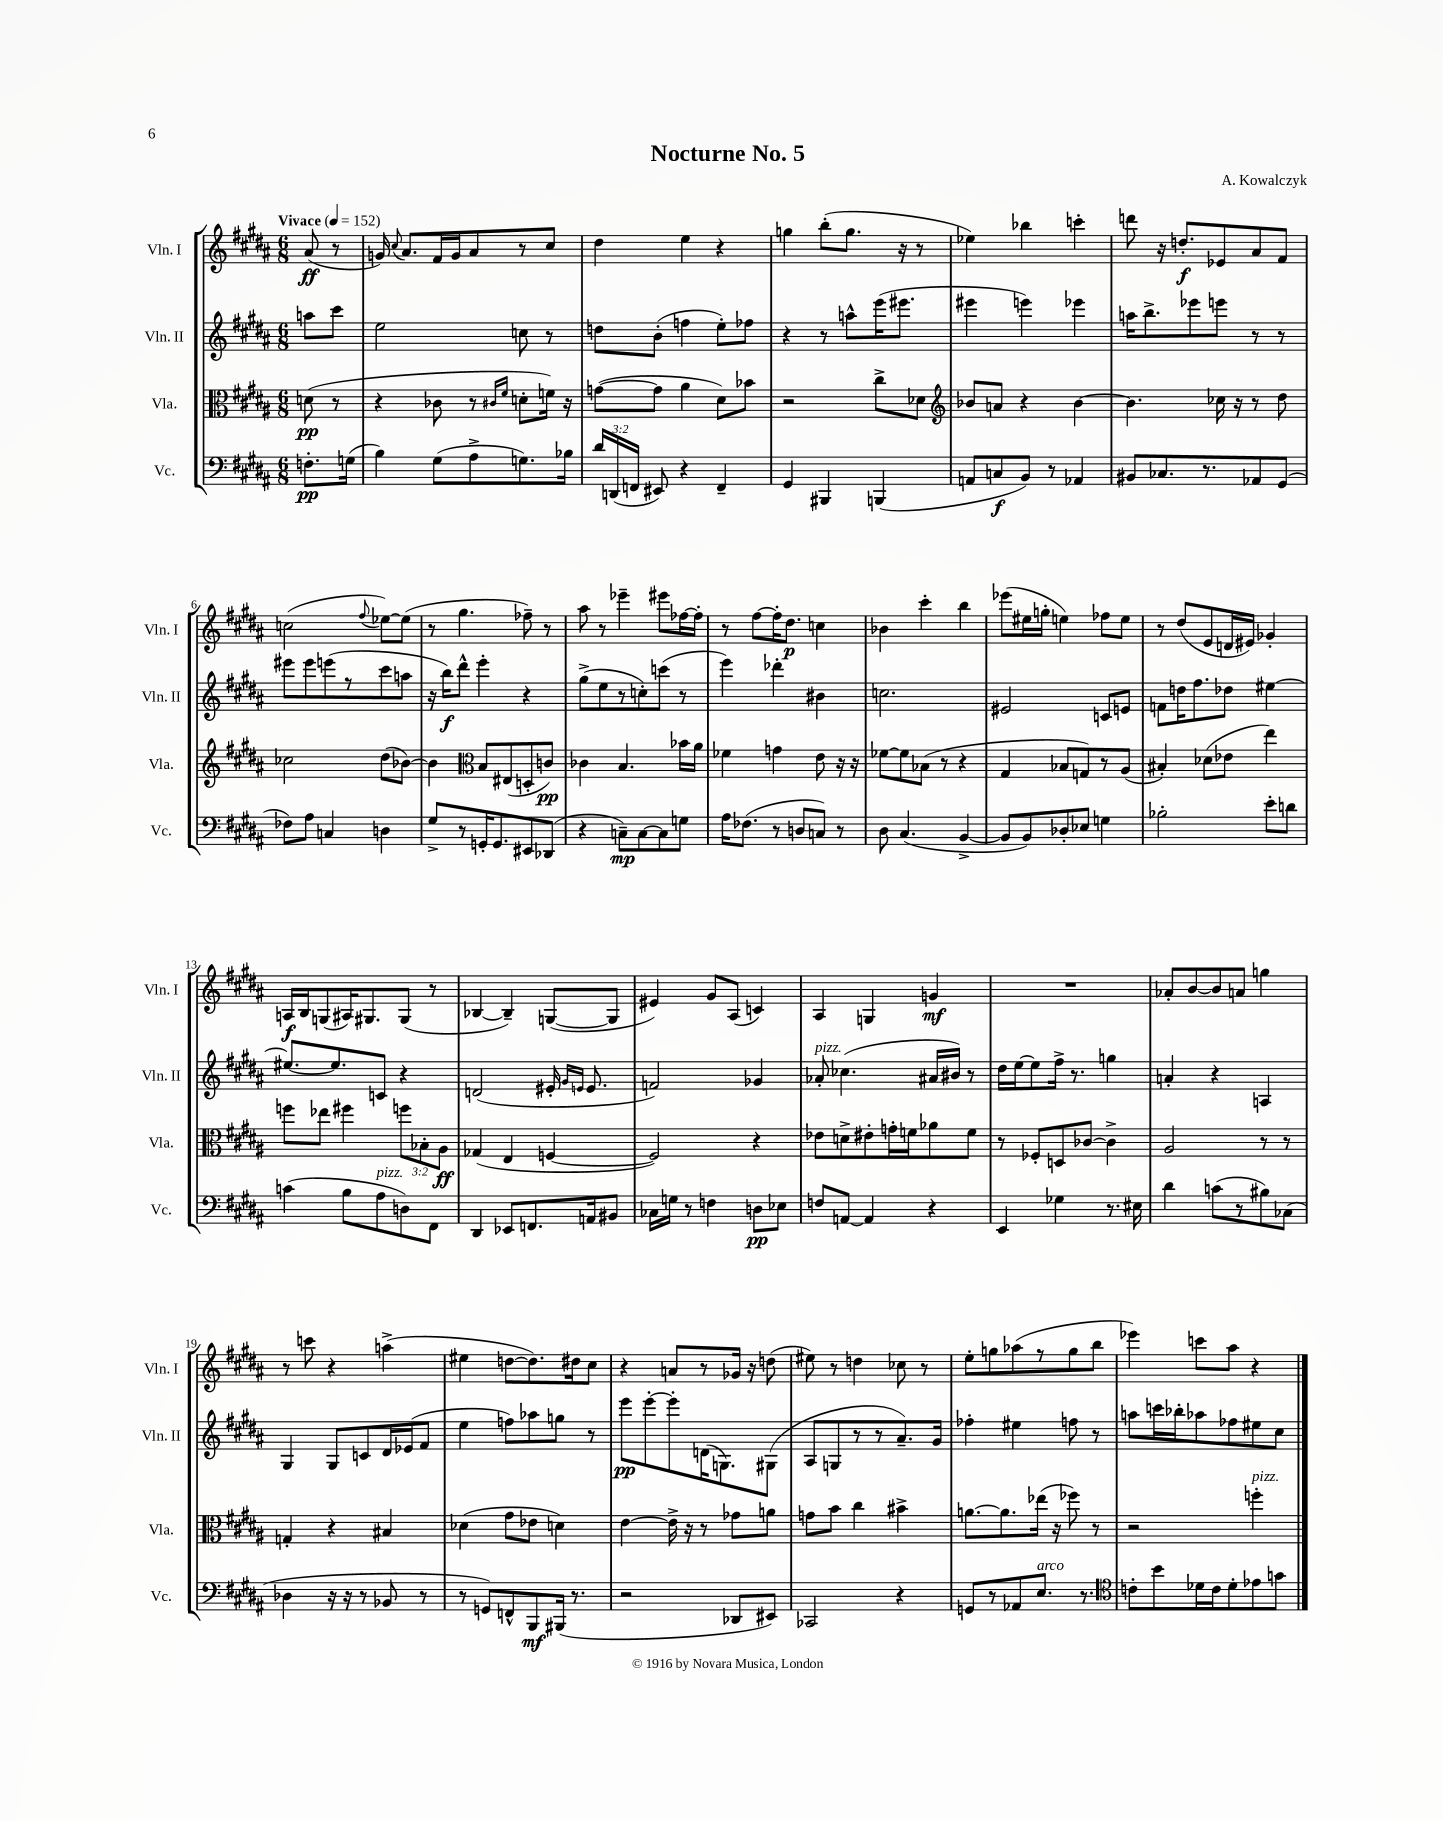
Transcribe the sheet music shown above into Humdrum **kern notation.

**kern	**dynam	**kern	**dynam	**kern	**dynam	**kern	**dynam
*part4	*part4	*part3	*part3	*part2	*part2	*part1	*part1
*staff4	*staff4	*staff3	*staff3	*staff2	*staff2	*staff1	*staff1
*I"Vc.	*	*I"Vla.	*	*I"Vln. II	*	*I"Vln. I	*
*I'Vc.	*	*I'Vla.	*	*I'Vln. II	*	*I'Vln. I	*
*clefF4	*	*clefC3	*	*clefG2	*	*clefG2	*
*k[f#c#g#d#a#]	*	*k[f#c#g#d#a#]	*	*k[f#c#g#d#a#]	*	*k[f#c#g#d#a#]	*
*M6/8	*	*M6/8	*	*M6/8	*	*M6/8	*
*MM152	*	*MM152	*	*MM152	*	*MM152	*
=	=	=	=	=	=	=	=
!	!	!	!	!	!	!LO:TX:a:B:t=Vivace	!
8.Fn'\L	pp	(8dn\	pp	8aan\L	.	(8a#/	ff
.	.	8r	.	8ccc#\J	.	8r	.
(16Gn\Jk	.	.	.	.	.	.	.
=1	=1	=1	=1	=1	=1	=1	=1
4B\)	.	4r	.	2ee\	.	16gn/)	.
.	.	.	.	.	.	8qqcc#/	.
.	.	.	.	.	.	8.a#/L	.
(8G#\L	.	8c-X\	.	.	.	16f#/L	.
.	.	.	.	.	.	16g/J	.
8A#^\	.	8r	.	.	.	8a#/	.
.	.	16qqc#X/LL	.	.	.	.	.
.	.	16qqf#/JJ	.	.	.	.	.
8.Gn\)	.	8dn'\L	.	8ccn\	.	8r	.
.	.	16fn\Jk)	.	8r	.	8cc#/J	.
16B-X\Jk	.	16r	.	.	.	.	.
=2	=2	=2	=2	=2	=2	=2	=2
24d#/LL	.	([8gn\L	.	8ddn\L	.	4dd#\	.
(24DDn/	.	.	.	.	.	.	.
24FFn/JJ	.	.	.	.	.	.	.
8EE#X/)	.	8g\J]	.	(8b'\J	.	.	.
4r	.	4a#\	.	4ffn\	.	4ee\	.
4FF~/	.	8d#\L)	.	8ee'\L)	.	4r	.
.	.	8b-X\J	.	8ff-X\J	.	.	.
=3	=3	=3	=3	=3	=3	=3	=3
4GG#/	.	2r	.	4r	.	4ggn\	.
4BBB#X/	.	.	.	8r	.	(8bb'\L	.
.	.	.	.	8aan^^\L	.	8.gg\J	.
(4BBBn/	.	8cc#^\L	.	(16eee\K	.	.	.
.	.	.	.	8.eee#X\J	.	16r	.
.	.	8d-X\J	.	.	.	8r	.
=4	=4	=4	=4	=4	=4	=4	=4
*	*	*clefG2	*	*	*	*	*
8AAn/L	.	8b-X/L	.	4eee#X\	.	4ee-X\)	.
8Cn/	f	8an/J	.	.	.	.	.
8BB/J)	.	4r	.	4eeen\)	.	4bb-X\	.
8r	.	.	.	.	.	.	.
4AA-X/	.	[4b-\	.	4eee-X\	.	4cccn'\	.
=5	=5	=5	=5	=5	=5	=5	=5
8BB#X/L	.	4.b-\]	.	16aan\KL	.	8dddn\	.
.	.	.	.	8.bb^\	.	.	.
8.C-X/	.	.	.	.	.	16r	.
.	.	.	.	.	.	8.ddn'/L	f
.	.	.	.	8eee-X\	.	.	.
8.r	.	.	.	.	.	.	.
.	.	16cc-X\	.	8eeen\J	.	8e-X/	.
.	.	16r	.	.	.	.	.
8AA-X/	.	8r	.	8r	.	8a#/	.
(8GG#/J	.	8dd#\	.	8r	.	8f#/J	.
!!LO:LB:g=z
=6	=6	=6	=6	=6	=6	=6	=6
8F-X\L)	.	2cc-X\	.	8eee#X\L	.	(2ccn\	.
8A#\J	.	.	.	8eee#\	.	.	.
4Cn/	.	.	.	(8eeen\	.	.	.
.	.	.	.	8r	.	.	.
.	.	.	.	.	.	8qqff#/	.
4Dn\	.	(8dd#\L	.	8ccc#\	.	[8ee-X\L)	.
.	.	[8b-X\J)	.	8aan\J	.	(8ee-\J]	.
=7	=7	=7	=7	=7	=7	=7	=7
8G#^/L	.	4b-\]	.	16r	.	8r	.
.	.	.	.	16bb\KL)	f	.	.
8r	.	.	.	8ddd#^^\J	.	4.gg#\	.
*	*	*clefC3	*	*	*	*	*
16GGn'/K	.	8B/L	.	4eee'\	.	.	.
8.GG/	.	.	.	.	.	.	.
.	.	(8E#X/	.	.	.	.	.
8EE#X/	.	8Dn'/	.	4r	.	8ff-X~\)	.
(8DD-X/J	.	8cn/J)	pp	.	.	8r	.
=8	=8	=8	=8	=8	=8	=8	=8
4r	.	4c-X\	.	(8gg#^\L	.	8aa#\	.
.	.	.	.	8ee\	.	8r	.
8Cn~\L)	mp	4.B/	.	8r	.	4eee-X~\	.
[8C\	.	.	.	8ccn'\)	.	.	.
8C\]	.	.	.	(8cccn\J	.	8eee#X\L	.
8Gn\J	.	16b-X\LL	.	8r	.	[16ff-X\L	.
.	.	16a#\JJ	.	.	.	16ff-'\JJ]	.
=9	=9	=9	=9	=9	=9	=9	=9
16A#\KL	.	4f-X\	.	4eee\)	.	8r	.
(8.F-X\J	.	.	.	.	.	.	.
.	.	.	.	.	.	[8ff#\L	.
8r	.	4gn\	.	4ddd-X'\	.	16ff#'\K]	.
.	.	.	.	.	.	8.dd#\J	p
8Dn/L	.	.	.	.	.	.	.
8Cn/J)	.	8e\	.	4b#X\	.	4ccn\	.
8r	.	16r	.	.	.	.	.
.	.	16r	.	.	.	.	.
=10	=10	=10	=10	=10	=10	=10	=10
8D#\	.	[8f-X\L	.	2.ccn\	.	4b-X\	.
(4.C#/	.	8f-\]	.	.	.	.	.
.	.	(8B-X\J	.	.	.	4ccc#'\	.
.	.	8r	.	.	.	.	.
[4BB^/	.	4r	.	.	.	4bb\	.
=11	=11	=11	=11	=11	=11	=11	=11
8BB/L]	.	4G#/	.	2e#X/	.	(8eee-X\L	.
8BB/)	.	.	.	.	.	16ee#X\L	.
.	.	.	.	.	.	16ggn'\JJ	.
8D-X'/	.	8B-X/L	.	.	.	4een\)	.
8E-X/J	.	8Gn/)	.	.	.	.	.
4Gn\	.	8r	.	8cn/L	.	8ff-X\L	.
.	.	(8A#/J	.	8en/J	.	8ee\J	.
=12	=12	=12	=12	=12	=12	=12	=12
2B-X'\	.	4B#X'/)	.	8fn\L	.	8r	.
.	.	.	.	16ddn\K	.	(8dd#/L	.
.	.	.	.	8.ff#\	.	.	.
.	.	(8d-X\L	.	.	.	8e/	.
.	.	8e-X\J	.	8dd-X\J	.	16dn/L	.
.	.	.	.	.	.	16e#X/JJ)	.
8e'\L	.	4ee\)	.	[4ee#X\	.	4g-X'/	.
8dn\J	.	.	.	.	.	.	.
!!LO:LB:g=z
=13	=13	=13	=13	=13	=13	=13	=13
(4cn\	.	8ffn\L	.	8.ee#X/L_	.	16An/LL	f
.	.	.	.	.	.	16B/J	.
.	.	8ee-X\J	.	.	.	(8Gn/	.
.	.	.	.	8.ee#/]	.	.	.
8B\L	.	4ff#X\	.	.	.	16A#X/K)	.
.	.	.	.	.	.	8.G#X/	.
!LO:TX:a:i:t=pizz.	!	!	!	!	!	!	!
8A#\	.	.	.	8cn/J	.	.	.
8Dn\)	.	12ffn\L	.	4r	.	(8G#/J	.
.	.	12B-X'\	.	.	.	.	.
8FF#\J	.	.	.	.	.	8r	.
.	.	12A#\J	ff	.	.	.	.
=14	=14	=14	=14	=14	=14	=14	=14
4DD#/	.	(4G-X/	.	(2dn/	.	[4B-X/	.
8EE-X/L	.	4E/	.	.	.	4B-~/])	.
8.FFn/	.	.	.	.	.	.	.
.	.	[4Fn/	.	16e#X'/	.	([8Gn/L	.
.	.	.	.	16qqg#/LL	.	.	.
.	.	.	.	16qqen/JJ	.	.	.
16AAn/k	.	.	.	8.e/	.	.	.
8BB#X/J	.	.	.	.	.	8G/J]	.
=15	=15	=15	=15	=15	=15	=15	=15
16C-X\LL	.	2F/])	.	2fn/)	.	4e#X/)	.
16Gn\JJ	.	.	.	.	.	.	.
8r	.	.	.	.	.	.	.
4Fn\	.	.	.	.	.	8g#/L	.
.	.	.	.	.	.	(8A#/J	.
8Dn\L	pp	4r	.	4g-X/	.	4cn/)	.
8E-X\J	.	.	.	.	.	.	.
=16	=16	=16	=16	=16	=16	=16	=16
!	!	!	!	!LO:TX:a:i:t=pizz.	!	!	!
8Fn/L	.	8e-X\L	.	8a-X'/	.	4A#/	.
[8AAn/J	.	8dn^\	.	(4.cc-X\	.	.	.
4AA/]	.	8e#X'\	.	.	.	4Gn/	.
.	.	16gn'\L	.	.	.	.	.
.	.	16fn\J	.	.	.	.	.
4r	.	8a-X\	.	16a#X/LL	.	4gn/	mf
.	.	.	.	16b#X/JJ)	.	.	.
.	.	8f\J	.	8r	.	.	.
=17	=17	=17	=17	=17	=17	=17	=17
4EE/	.	8r	.	16dd#\LL	.	2.r	.
.	.	.	.	[16ee\J	.	.	.
.	.	8F-X'/L	.	8ee\]	.	.	.
4G-X\	.	8Dn/	.	16ff#^\Jk	.	.	.
.	.	.	.	8.r	.	.	.
.	.	[8c-X/J	.	.	.	.	.
8.r	.	4c-^\]	.	4ggn\	.	.	.
16E#X\	.	.	.	.	.	.	.
=18	=18	=18	=18	=18	=18	=18	=18
4d#\	.	2A#/	.	4an'/	.	8a-X'/L	.
.	.	.	.	.	.	[8b/	.
(8cn\L	.	.	.	4r	.	8b/]	.
8r	.	.	.	.	.	8an/J	.
8B#X\)	.	8r	.	4An/	.	4ggn\	.
(8C-X\J	.	8r	.	.	.	.	.
!!LO:LB:g=z
=19	=19	=19	=19	=19	=19	=19	=19
4D-X\	.	4Gn'/	.	4G#/	.	8r	.
.	.	.	.	.	.	8cccn\	.
16r	.	4r	.	8G#/L	.	4r	.
16r	.	.	.	.	.	.	.
8r	.	.	.	8cn/	.	.	.
8BB-X/	.	4B#X/	.	16d#/L	.	(4aan^\	.
.	.	.	.	(16e-X/J	.	.	.
8r	.	.	.	8f#/J	.	.	.
=20	=20	=20	=20	=20	=20	=20	=20
8r	.	(4d-X\	.	4ee\	.	4ee#X\	.
8GGn/L)	.	.	.	.	.	.	.
8FFn^^/	.	8g#\L	.	8ffn\L)	.	[8ddn\L	.
8BBB/	mf	8e-X\J	.	8aa-X\	.	8.dd\])	.
(16BBB#X/Jk	.	4dn\)	.	8ggn\J	.	.	.
8.r	.	.	.	.	.	16dd#X\k	.
.	.	.	.	8r	.	8cc#\J	.
=21	=21	=21	=21	=21	=21	=21	=21
2r	.	[4e\	.	8eee\L	pp	4r	.
.	.	.	.	[8eee'\	.	.	.
.	.	16e^\]	.	8eee'\]	.	8an/L	.
.	.	16r	.	.	.	.	.
.	.	8r	.	(16dn\K	.	8r	.
.	.	.	.	8.Gn\)	.	.	.
8DD-X/L	.	8g-X\L	.	.	.	16g-X/Jk	.
.	.	.	.	.	.	16r	.
8EE#X/J)	.	8an\J	.	(8G#X\J	.	(8ddn\	.
=22	=22	=22	=22	=22	=22	=22	=22
2CC-X/	.	8gn\L	.	8A#/L	.	8ee#X\)	.
.	.	8b\J	.	8Gn/	.	8r	.
.	.	4cc#\	.	8r	.	4ddn\	.
.	.	.	.	8r	.	.	.
4r	.	4b#X^\	.	8.a#~/)	.	8cc-X\	.
.	.	.	.	.	.	8r	.
.	.	.	.	16g#/Jk	.	.	.
=23	=23	=23	=23	=23	=23	=23	=23
8GGn/L	.	[8.an\L	.	4ff-X'\	.	8ee'\L	.
8r	.	.	.	.	.	8ggn\	.
.	.	8.a\]	.	.	.	.	.
8AA-X/	.	.	.	4ee#X\	.	(8aa-X\	.
!LO:TX:a:i:t=arco	!	!	!	!	!	!	!
8.E/J	.	(16ee-X\Jk	.	.	.	8r	.
.	.	16r	.	.	.	.	.
.	.	8ff-X\)	.	8ffn\	.	8gg\	.
8.r	.	.	.	.	.	.	.
.	.	8r	.	8r	.	8bb\J	.
=24	=24	=24	=24	=24	=24	=24	=24
*clefC4	*	*	*	*	*	*	*
8cn'\L	.	2r	.	8aan\L	.	4eee-X\)	.
8b\	.	.	.	16cccn\L	.	.	.
.	.	.	.	16bb-X'\J	.	.	.
16d-X\L	.	.	.	8aa-X\	.	8cccn\L	.
16c\J	.	.	.	.	.	.	.
8d-'\	.	.	.	8ff-X\	.	8aa#\J	.
!	!	!LO:TX:a:i:t=pizz.	!	!	!	!	!
8e-X\	.	4ffn'\	.	8ee#X\	.	4r	.
8gn\J	.	.	.	8cc#\J	.	.	.
==	==	==	==	==	==	==	==
*-	*-	*-	*-	*-	*-	*-	*-
